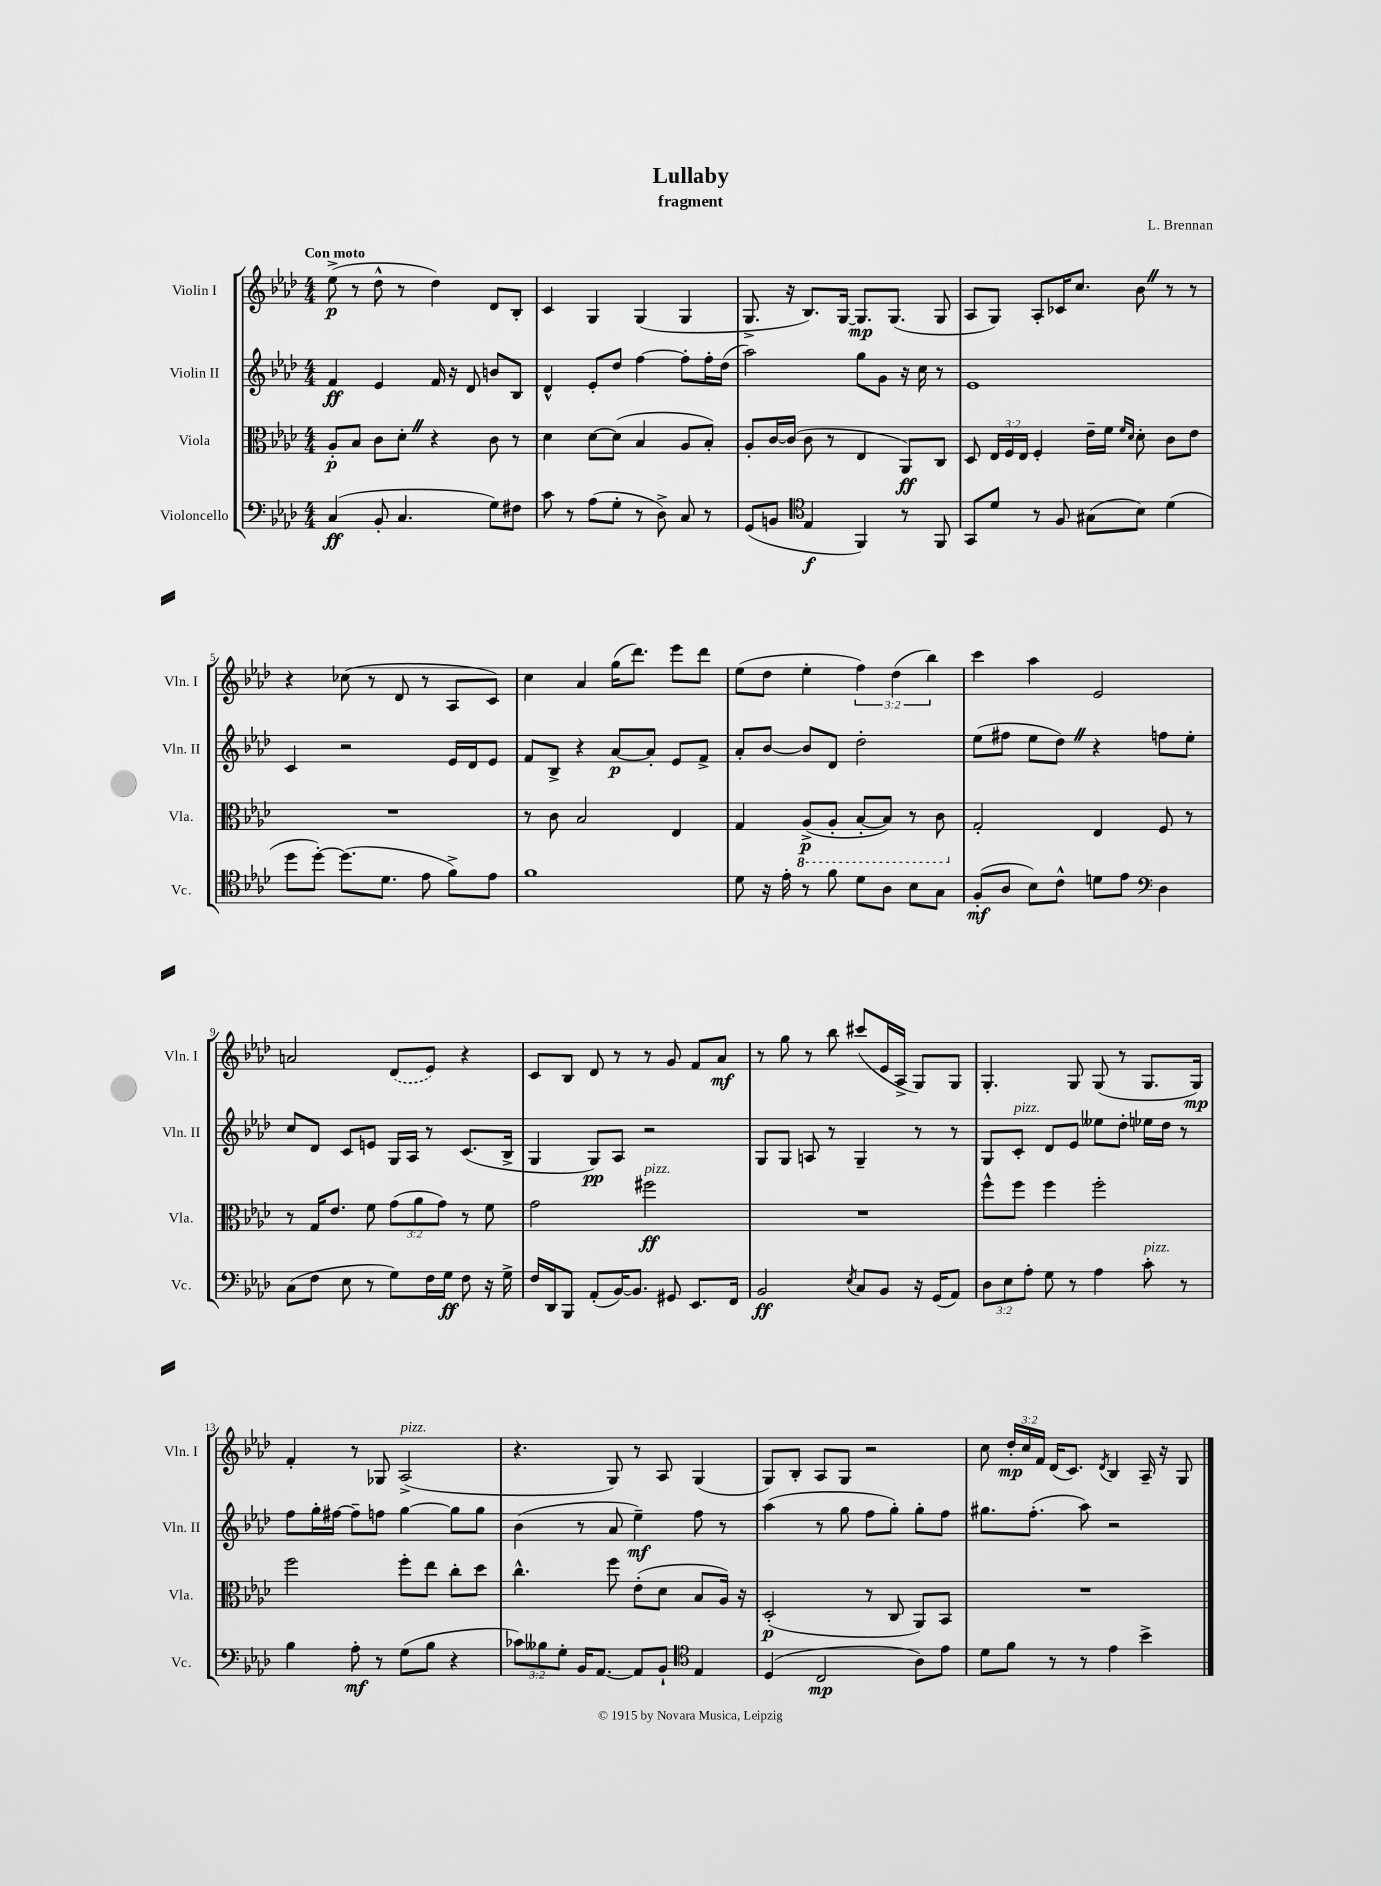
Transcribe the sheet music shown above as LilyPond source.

\header { title = "Lullaby" composer = "L. Brennan" subtitle = "fragment" }
<<
\new StaffGroup <<
\new Staff = "s0" \with { instrumentName = "Violin I" shortInstrumentName = "Vln. I" } {
    \clef treble \key aes \major \numericTimeSignature \time 4/4 \override Staff.TupletNumber.text = #tuplet-number::calc-fraction-text \tempo "Con moto"
    \autoBeamOff ees''8->\p( r8 des''8-^ r8 des''4) des'8[ bes8]-. |
    c'4 g4 g4( g4 |
    g8.-> r16 bes8.[) g16]~ g8.[\mp g8.]( g8 |
    aes8[ g8]) aes8[-. ces'16 c''8.] bes'8 \once \override BreathingSign.text = \markup { \musicglyph "scripts.caesura.straight" } \breathe r8 r8 |
    r4 ces''8( r8 des'8 r8 aes8[ c'8]) |
    c''4 aes'4 g''16[( des'''8.]) ees'''8[ des'''8] |
    ees''8[( des''8] ees''4-. \tuplet 3/2 { f''4) des''4( bes''4) } |
    c'''4 aes''4 ees'2 |
    a'2 \once \slurDashed des'8[( ees'8]) r4 |
    c'8[ bes8] des'8 r8 r8 g'8 f'8[ aes'8]\mf |
    r8 g''8 r8 bes''8 cis'''8[( ees'16 aes16]-> g8[) g8] |
    g4.-. g8 g8( r8 g8.[ g16]\mp) |
    f'4-. r8 ges8 aes2->^\markup { \italic "pizz." }( |
    r4. g8) r8 aes8 g4( |
    g8[) bes8]-. aes8[ g8] r2 |
    c''8 \tuplet 3/2 { des''16[-.\mp c''16 f'16] } des'16[( c'8.]) \acciaccatura { des'8 } bes4 aes16-- r16 g8 \bar "|." |
}
\new Staff = "s1" \with { instrumentName = "Violin II" shortInstrumentName = "Vln. II" } {
    \clef treble \key aes \major \numericTimeSignature \time 4/4
    \autoBeamOff f'4\ff ees'4 f'16 r16 des'8 b'8[ bes8] |
    des'4-^ ees'8[-. des''8] f''4~ f''8[-. f''16-. des''16]( |
    aes''2) g''8[ g'8] r16 c''16 r8 |
    ees'1 |
    c'4 r2 ees'16[ des'16 ees'8] |
    f'8[ bes8]-> r4 aes'8[~\p aes'8]-. ees'8[ f'8]-> |
    aes'8[-. bes'8]~ bes'8[ des'8] des''2-. |
    ees''8[( fis''8] ees''8[ des''8]) \once \override BreathingSign.text = \markup { \musicglyph "scripts.caesura.straight" } \breathe r4 f''8[ ees''8]-. |
    c''8[ des'8] c'8[ e'8] g16[ aes16] r8 c'8.[( bes16]-> |
    g4 g8[\pp) aes8] r2 |
    g8[ g8] a8 r8 g4-- r8 r8 |
    g8[ c'8]-.^\markup { \italic "pizz." } des'8[ ees'8] eeses''8[ des''8]-. ees''16[ des''16] r8 |
    f''8[ g''16-. fis''16]~ fis''8[-- f''8] g''4~ g''8[ g''8] |
    bes'4( r8 aes'8 ees''4--\mf) f''8 r8 |
    aes''4( r8 g''8 f''8[ g''8]-.) g''8[-. f''8] |
    gis''8.[ f''8.]-.( aes''8) r2 \bar "|." |
}
\new Staff = "s2" \with { instrumentName = "Viola" shortInstrumentName = "Vla." } {
    \clef alto \key aes \major \numericTimeSignature \time 4/4 \override Staff.TupletNumber.text = #tuplet-number::calc-fraction-text
    \autoBeamOff aes8[-.\p bes8] c'8[ des'8]-. \once \override BreathingSign.text = \markup { \musicglyph "scripts.caesura.straight" } \breathe r4 c'8 r8 |
    des'4 des'8[~ des'8]( bes4 aes8[ bes8]-.) |
    aes8[-. c'16~ c'16]( c'8 r8 ees4 aes,8[\ff) c8] |
    des8 \tuplet 3/2 { ees16[ f16 ees16] } f4-. ees'16[-- f'16] \grace { f'16[ des'16] } des'8-. c'8[ ees'8] |
    R1 |
    r8 c'8 bes2 ees4 |
    g4 \ottava #-1 aes,8[->\p( aes,8]-. bes,8[~-. bes,8]) r8 c8 \ottava #0 |
    g2-. ees4 f8 r8 |
    r8 g16[ ees'8.] f'8 \tuplet 3/2 { g'8[( aes'8 g'8]) } r8 f'8 |
    g'2 fis''2\ff^\markup { \italic "pizz." } |
    R1 |
    f''8[-^ f''8] f''4 f''2-. |
    f''2 f''8[-. ees''8] c''8[-. des''8] |
    c''4.-^ f''8 ees'8[-.( des'8] bes8[ aes16]) r16 |
    des2-.\p( r8 c8 aes,8[) bes,8] |
    R1 \bar "|." |
}
\new Staff = "s3" \with { instrumentName = "Violoncello" shortInstrumentName = "Vc." } {
    \clef bass \key aes \major \numericTimeSignature \time 4/4 \override Staff.TupletNumber.text = #tuplet-number::calc-fraction-text
    \autoBeamOff c4\ff( bes,8-. c4. g8[) fis8] |
    c'8 r8 aes8[( g8]-. r8 des8->) c8 r8 |
    g,8[( b,8] \clef tenor ees4\f f,4) r8 f,8 |
    g,8[ des'8] r8 f8 gis8[( bes8]) des'4( |
    des''8[ des''8]~-.) des''8.[( des'8.] ees'8 f'8[->) ees'8] |
    f'1 |
    des'8 r16 ees'16-. r8 f'8 des'8[ aes8] bes8[ g8] |
    f8[-.\mf( aes8] bes8[) c'8]-^ d'8[ ees'8] \clef bass des4 |
    c8[( f8] ees8 r8 g8[) f16 g16]\ff f8 r16 g16-> |
    f16[ des,16 bes,,8] aes,8[-.( bes,16~) bes,8.] gis,8 ees,8.[ f,16] |
    bes,2\ff \acciaccatura { ees8 } c8[ bes,8] r16 g,16[( aes,8]) |
    \tuplet 3/2 { des8[ ees8 aes8]-. } g8 r8 aes4 c'8-.^\markup { \italic "pizz." } r8 |
    bes4 aes8-.\mf r8 g8[( bes8] r4 |
    \tuplet 3/2 { ces'8[) beses8 g8]-. } bes,16[ aes,8.]~ aes,8[ bes,8]-! \clef tenor ees4 |
    des4( c2\mp aes8[) ees'8] |
    des'8[ f'8] r8 r8 ees'4 bes'4-> \bar "|." |
}
>>
>>
